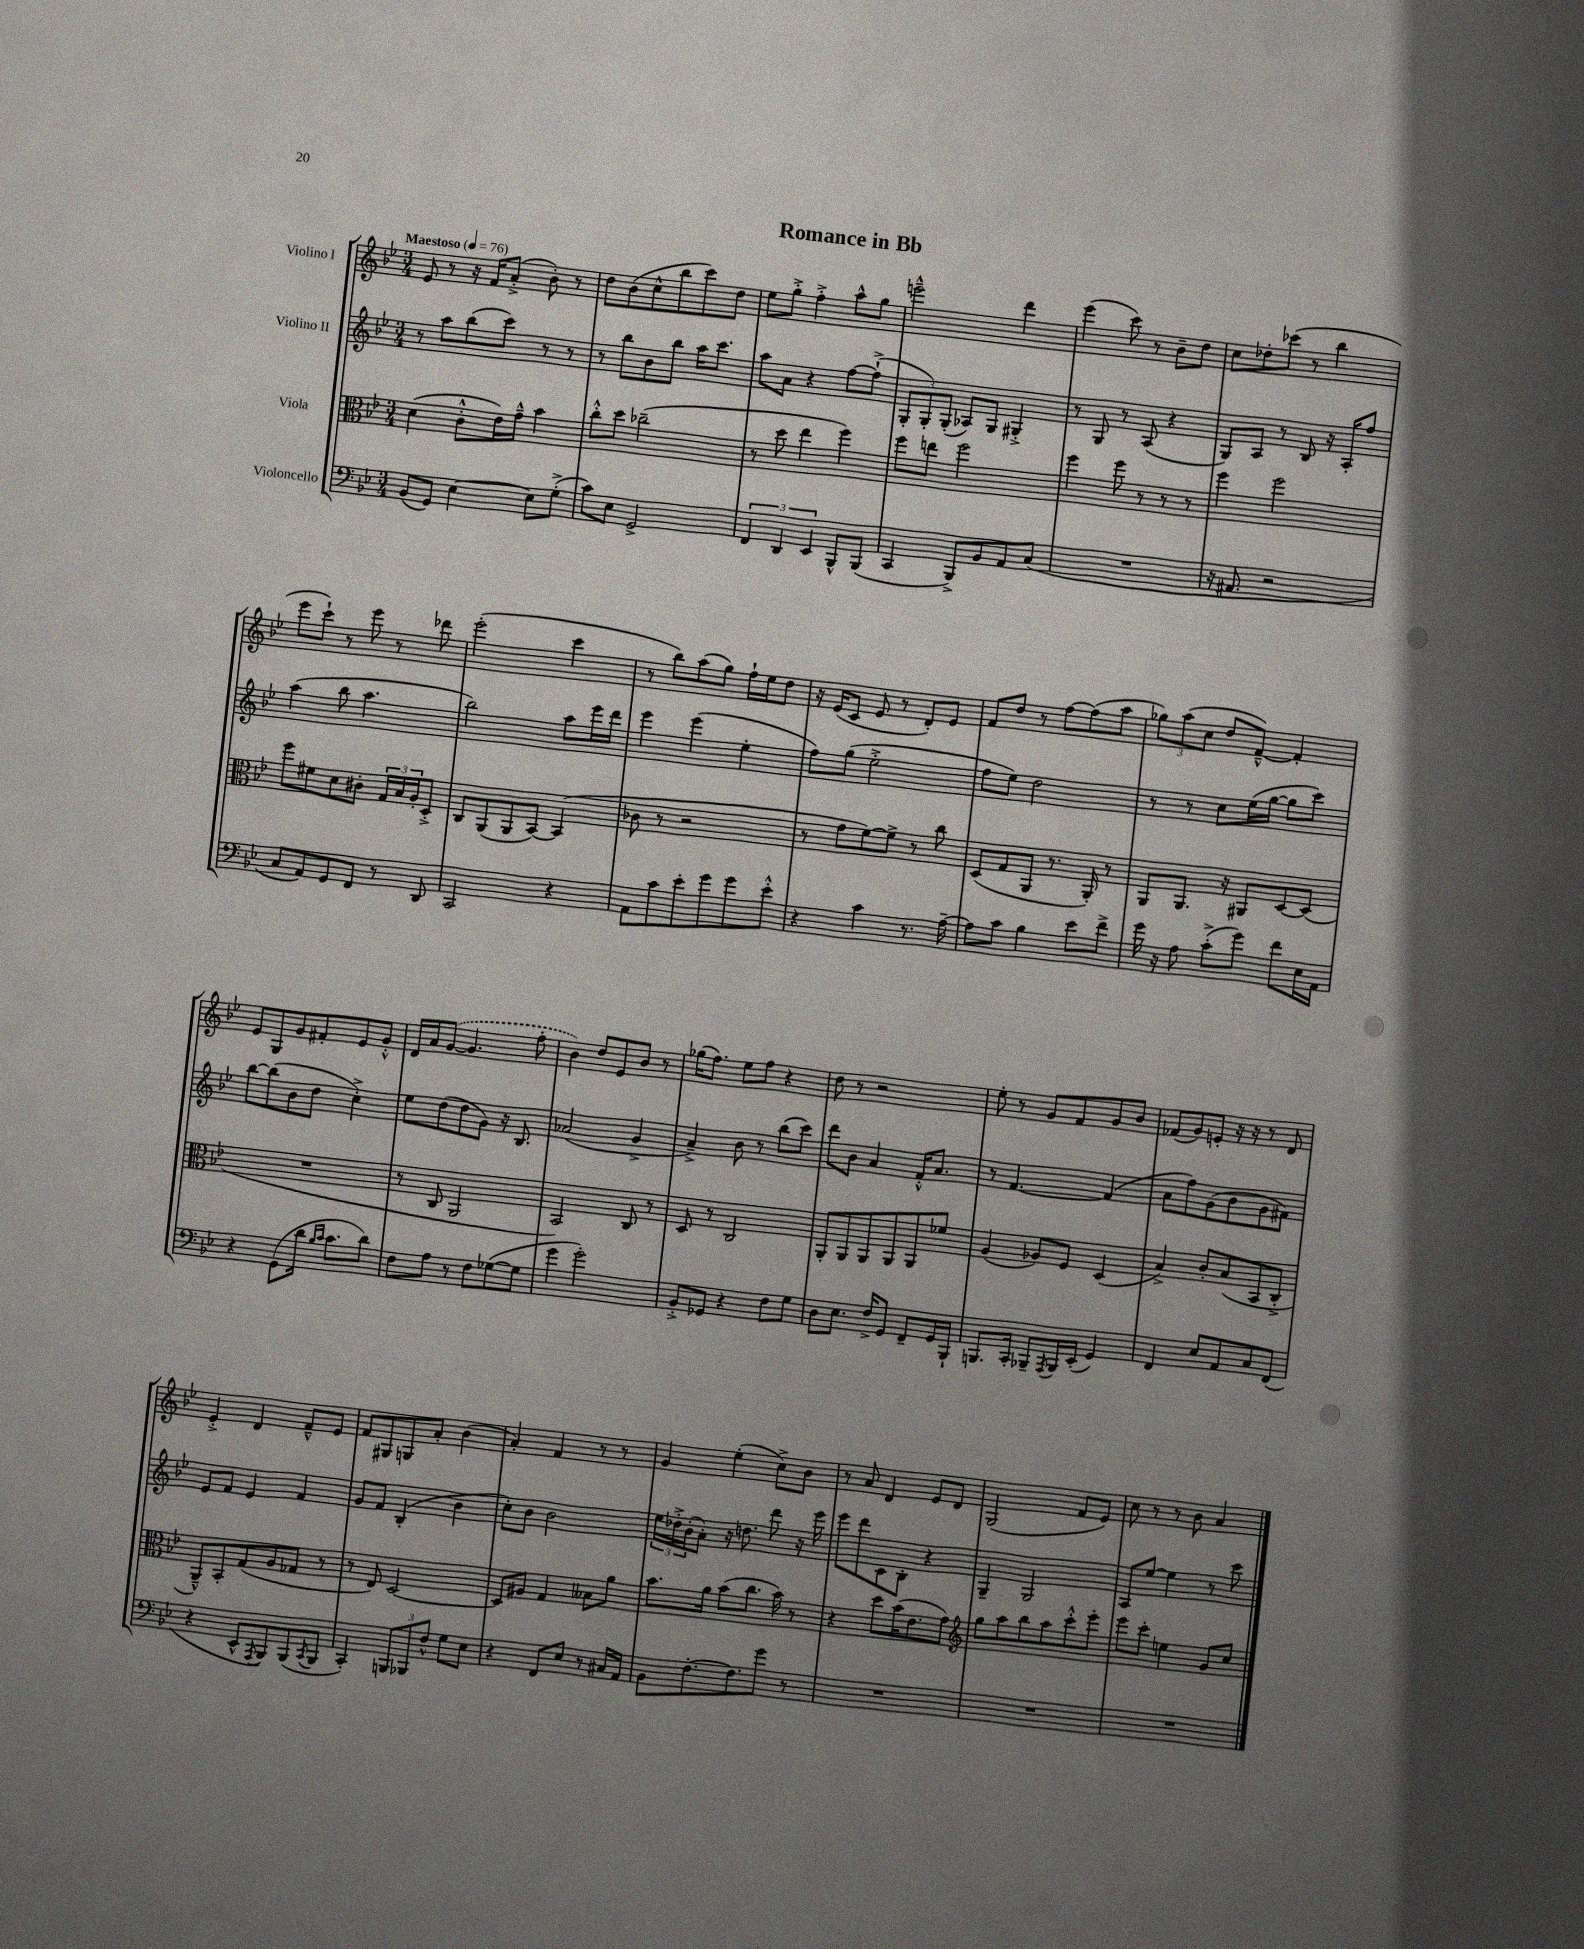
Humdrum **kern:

**kern	**kern	**kern	**kern
*part4	*part3	*part2	*part1
*staff4	*staff3	*staff2	*staff1
*I"Violoncello	*I"Viola	*I"Violino II	*I"Violino I
*clefF4	*clefC3	*clefG2	*clefG2
*k[b-e-]	*k[b-e-]	*k[b-e-]	*k[b-e-]
*M3/4	*M3/4	*M3/4	*M3/4
*MM76	*MM76	*MM76	*MM76
=1	=1	=1	=1
!	!	!	!LO:TX:a:B:t=Maestoso
(8BB-/L	(4d\	8r	8e-/
8GG/J)	.	8aa\L	8r
[4E-\	8c'^^\L	(8bb-\	16r
.	.	.	16f/KL
.	16e-\L)	8ccc\J)	(8a'^/J
.	16g~^^\JJ	.	.
8E-\L]	4b-\	8r	8b-'\)
(8G'^\J	.	8r	8r
=2	=2	=2	=2
8c\L)	8cc'^^\L	8r	8dd\L
8E-\J	8dd\J	8bb-\L	(8b-\
2GG^/	(2cc-X~\	8b-\	8cc^^\
.	.	8bb-\J	8bb-\
.	.	16aa\KL	8ccc\)
.	.	8.ccc\J	.
.	.	.	8dd\J
=3	=3	=3	=3
6FF/	8r	8aa\L	8ee-\L
.	8dd\	8a\J	8gg'^\J
6DD/	.	.	.
.	4ee-\	4r	4ff'^\
6EE-/	.	.	.
8BBB-^^/L	4ff\)	[8ff\L	8aa^^\L
(8BBB-/J	.	(8ff`^\J]	8gg\J
=4	=4	=4	=4
4CC/	8ff\L	12G'/L	2eeen~^^\
.	.	12G'/)	.
.	8een\J	.	.
.	.	(12G'/J	.
8BBB-^/L)	2ff\	8A-X/L)	.
8BB-/	.	8G/J	.
8AA/	.	4G#X'^/	4ddd\
(8C/J	.	.	.
=5	=5	=5	=5
2.r	4ff\	8r	(4eee-\
.	.	8G/	.
.	8ff\	8r	8ccc\)
.	8r	(8A/	8r
.	8r	4r	8b-~\L
.	8r	.	8dd\J
=6	=6	=6	=6
16r	4ff\	8G/L)	8cc\L
8.AA#X/	.	.	.
.	.	8A/J	8dd-X'\
2r	2ff\	8r	(8ccc-X\J
.	.	8B-/	8r
.	.	16r	4bb-\
.	.	16A'/KL	.
.	.	8ff/J	.
!!LO:LB:g=z
=7	=7	=7	=7
8C/L	8ff\L	(4aa\	8eee-\L
8AA/)	8f#X\	.	8ccc`\J)
8GG/	8d\	8bb-\	8r
8FF/J	8c#X'\J	4.aa\	8eee-\
8r	24G/LL	.	8r
.	24B-/	.	.
.	24A'/J	.	.
8DD/	8D'^/J	.	8ddd-X\
=8	=8	=8	=8
2CC/	8C/L	2bb-\)	(2eee-'\
.	(8AA/	.	.
.	8AA/	.	.
.	[8BB-/J)	.	.
4r	(4BB-/]	8aa\L	4ccc\
.	.	16eee-\L	.
.	.	16ddd\JJ	.
=9	=9	=9	=9
8AA\L	8c-X\	4eee-\	8r
8c\	8r	.	8bb-\L)
8e-'\	2r	(4eee-\	(8aa\
8g\	.	.	8gg\J)
8g\	.	4ee-'\	16ff`\LL
.	.	.	16ee-\J
8e-'^^\J	.	.	8dd\J
=10	=10	=10	=10
4r	8r	8ff\L)	16r
.	.	.	(16e-/KL
.	8g\L	(8gg\J	8c/J
4c\	[8f\)	2ee-'^\	8e-/
.	8f^\J]	.	8r
8.r	8r	.	8d'/L)
.	8cc\	.	8e-/J
[16A~\	.	.	.
=11	=11	=11	=11
8A\L]	(8D/L	8ff\L	8f/L
8c\J	8G/	8ee-\J)	8dd/J
4B-\	8AA/J	2dd\	8r
.	8.r	.	[8ff\L
8e-\L	.	.	(8ff\]
.	16AA'/)	.	.
8f^\J	8r	.	8aa\J
=12	=12	=12	=12
16g\	8AA/L	8r	12gg-X\L)
16r	.	.	.
.	.	.	(12aa\
8A\	8.AA/J	8r	.
.	.	.	12cc\J
(8c'^\L	.	8cc\L	8dd/L
.	16r	.	.
8g\J)	8AA#X/L	(16ee-\L	[8f~^^/J)
.	.	[16gg\JJ	.
8f\L	[8D/	8gg\L]	4f'/]
16E-\L	(8D/J]	8ccc\J)	.
16AA\JJ	.	.	.
!!LO:LB:g=z
=13	=13	=13	=13
4r	2.r	[8bb-\L	8e-/L
.	.	(8bb-\]	8G/
(8GG\L	.	8b-\	8g/
16d\Jk	.	8dd\J	8f#X'/
16qqB-/LL	.	.	.
16qqc/JJ	.	.	.
8.c\L	.	.	.
.	.	4cc'^\)	8e-/
8d\J)	.	.	8g'^^/J
=14	=14	=14	=14
8F\L	8r	8ee-\L	16d/LL
.	.	.	16a/J
8A\J	8C/	(8dd\	([8g/J
8r	2AA/	8dd\	4.g/]
8F\L	.	8g\J)	.
([8G-X\	.	16r	.
.	.	8.B-/	.
8G-\J]	.	.	8ff'\
=15	=15	=15	=15
4g\	2BB-/)	(2a-X/	4b-\)
2g'\)	.	.	8dd/L
.	.	.	8e-/
.	8C/	4g^/	8b-/J
.	8r	.	8r
=16	=16	=16	=16
8BB-'^/L	8D/	4a~^/)	(16gg-X\KL
.	.	.	8.ff\J)
8GG-X/J	8r	.	.
4r	2C/	8b-\	8ee-\L
.	.	8r	8ff\J
8F\L	.	(8bb-\L	4r
8G\J	.	8ccc\J)	.
=17	=17	=17	=17
8D\L	8AA'/L	8ddd\L	8dd\
8.E-\J	8AA/	8b-\J	8r
.	8AA/	4a/	2r
16F^/KL	.	.	.
8GG/J	8AA/	.	.
8FF~/L	8AA/	16f'^^/KL	.
.	.	8.a/J	.
16GG/L	8f-X/J	.	.
16BBB-`/JJ	.	.	.
=18	=18	=18	=18
8.BBBn/L	(4A/	8r	8ee-'\
.	.	[4.f/	8r
16CC'/Jk	.	.	.
8BBB-X~/L	8A-X/L)	.	8g/L
8qAAA/	.	.	.
16BBB-/L	8F/J	.	8f/
(16EE-'/JJ	.	.	.
4GG/)	(4D/	(4f/]	8g/
.	.	.	8b-/J
=19	=19	=19	=19
4FF/	4B-^/)	8a\L	(8f-X/L
.	.	8ff\)	8g/)
8E-/L	8c'/L	(8g\	8en'/J
8AA/	(8B-/	8b-\	16r
.	.	.	16r
8C/	8BB-/	8g\	8r
(8FF/J	8C'^/J	8f#X\J)	8d/
!!LO:LB:g=z
=20	=20	=20	=20
4r	8AA~^^/L)	8e-/L	4e-'^/
.	8BB-'/	8f/J	.
8EE-^^/L	(8G/	4e-/	4d/
8qAAA/	.	.	.
8BBB-/)	8A/	.	.
(8BBB-/	8G-X/J	4f/	8f~^^/L
8qCC/	.	.	.
8BBB-/J	8r	.	8e-/J
=21	=21	=21	=21
4CC'/)	8r	8g/L	8f/L
.	8E-/)	8f/J	8G#X/
12BBBn/L	[2D/	(4B-'/	8Gn/
12BBB-X/	.	.	.
.	.	.	8a'/J
12F^^/J	.	.	.
8G\L	.	4b-\	(4b-\
8E-\J	.	.	.
=22	=22	=22	=22
4r	8D/L]	8cc'\L)	4a'/)
.	8A#X/J	8b-\J	.
8FF/L	4G/	2b-\	4f/
8E-/J	.	.	.
8r	8B--X\L	.	8r
16C#X/LL	8a\J	.	8r
16AA/JJ	.	.	.
=23	=23	=23	=23
8BB-\L	8.b-\L	24ee-\LL	4g/
.	.	24dd-X'^\	.
.	.	(24b-'\J	.
[8.F'\	.	8a'\J)	.
.	16a\Jk	.	.
.	(8b-\L	16r	(4ee-'\
8.F\]	.	8.ddn\	.
.	8.cc\J	.	.
8g\J	.	8ddd\	8cc^\L)
.	16b-\)	.	.
8r	8r	16r	8b-\J
.	.	16eee-\	.
=24	=24	=24	=24
2.r	4r	8eee-\L	8r
.	.	8ddd\	8a/
.	8dd\L	8c\	4d/
.	(16b-\K	8B-'\J	.
.	8.e-\	.	.
.	.	4r	8e-/L
.	8g\J)	.	8d/J
=25	=25	=25	=25
*	*clefG2	*	*
2.r	8gg\L	4G~/	(2G/
.	8aa\	.	.
.	8bb-\	2G/	.
.	8aa\	.	.
.	8ccc'^^\	.	8f/L
.	8eee-'\J	.	8e-/J)
=26	=26	=26	=26
2.r	8eee-\L	8A/L	8cc\
.	8ccc'\J	[8ee-/J	8r
.	4een\	4ee-\]	8r
.	.	.	8b-\
.	8g/L	8r	4a/
.	8cc/J	8ccc\	.
==	==	==	==
*-	*-	*-	*-
